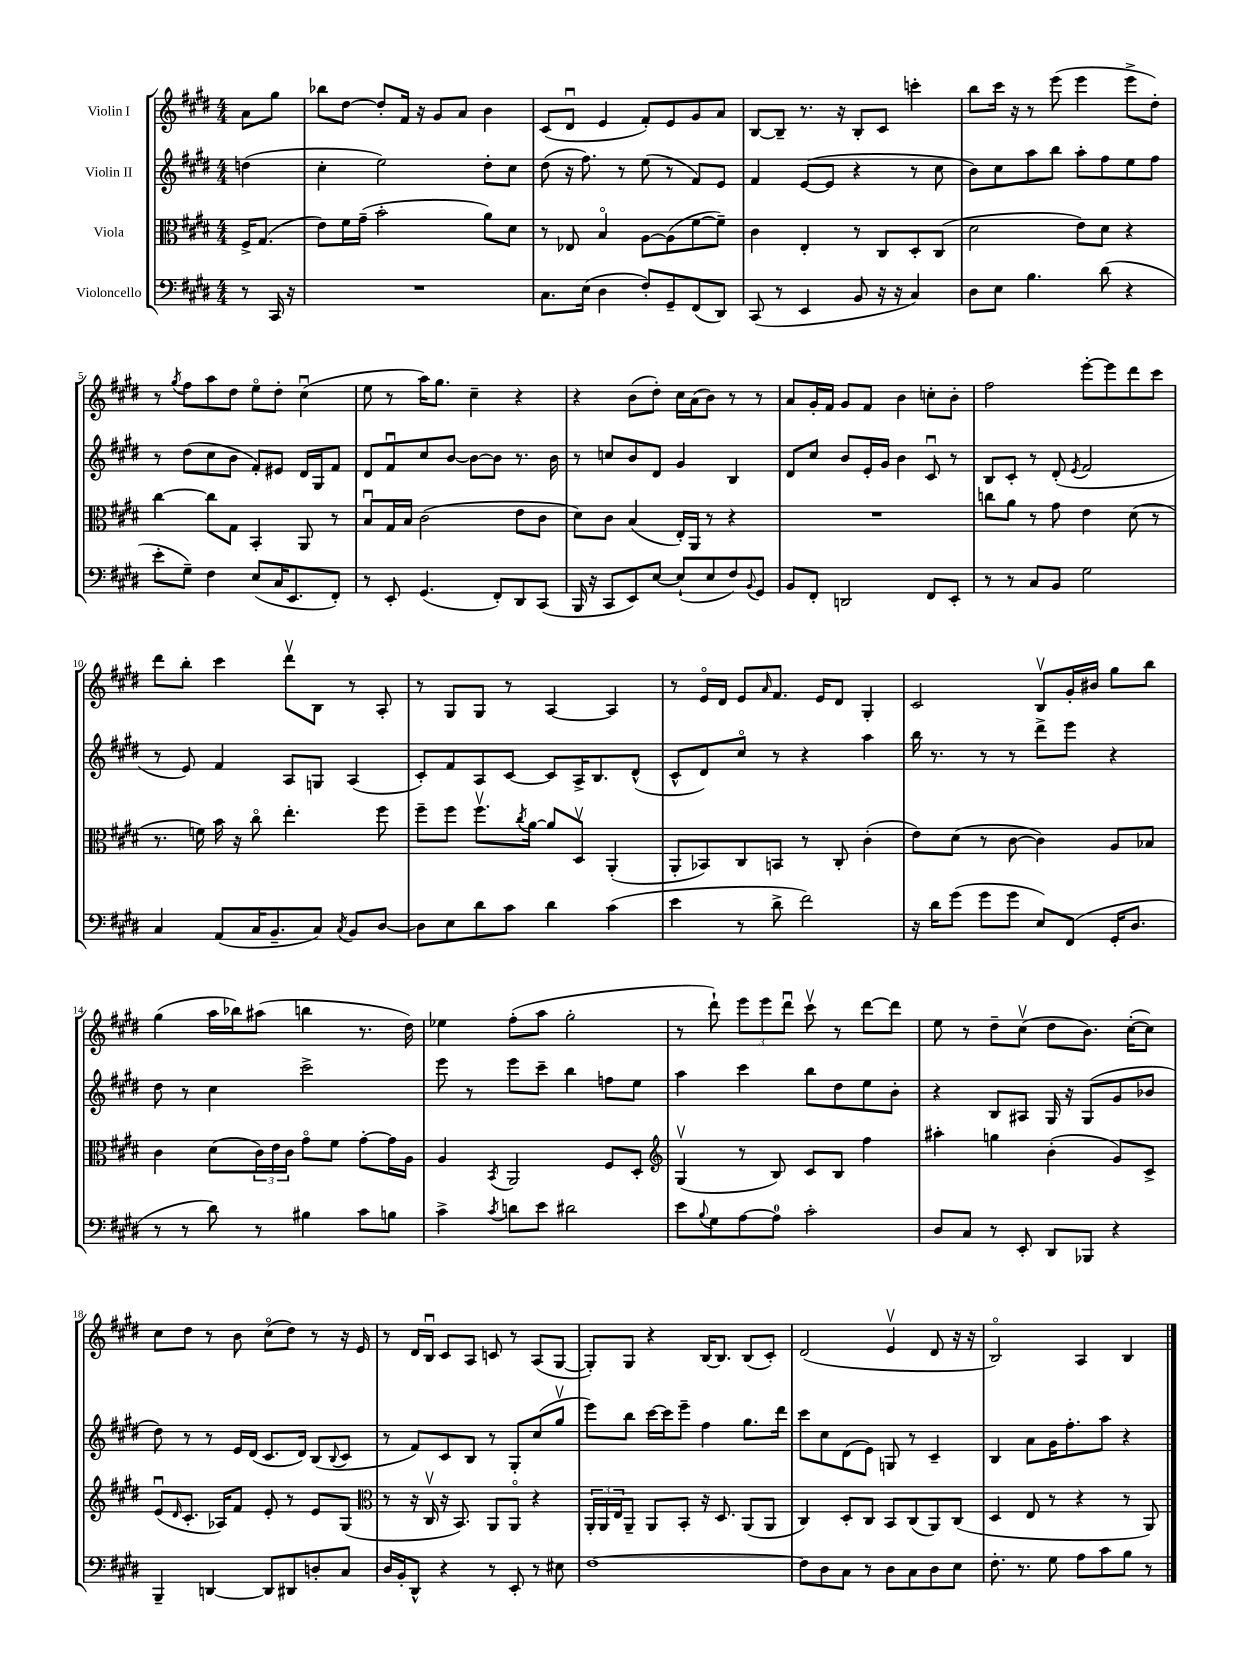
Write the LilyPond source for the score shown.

<<
\new StaffGroup <<
\new Staff = "s0" \with { instrumentName = "Violin I" } {
    \clef treble \key e \major \numericTimeSignature \time 4/4 \partial 4
    a'8 gis''8 |
    bes''8 dis''8~ dis''8-. fis'16 r16 gis'8 a'8 b'4 |
    cis'8( dis'8\downbow e'4 fis'8-.) e'8 gis'8 a'8 |
    b8~ b8-- r8. r16 b8-. cis'8 c'''4-. |
    b''8 cis'''16 r16 r8 e'''8( e'''4 e'''8-> dis''8-.) |
    r8 \acciaccatura { gis''8 } fis''8 a''8 dis''8 e''8\flageolet dis''8-. cis''4\downbow( |
    e''8 r8 a''16) gis''8. cis''4-- r4 |
    r4 b'8( dis''8-.) cis''16 a'16( b'8) r8 r8 |
    a'8 gis'16-. fis'16 gis'8 fis'8 b'4 c''8-. b'8-. |
    fis''2 e'''8~-. e'''8 dis'''8 cis'''8 |
    dis'''8 b''8-. cis'''4 dis'''8\upbow b8 r8 a8-. |
    r8 gis8 gis8 r8 a4~ a4 |
    r8 e'16\flageolet dis'16 e'8 \grace { a'16 } fis'8. e'16 dis'8 gis4-. |
    cis'2 b8\upbow gis'16-. bis'16 gis''8 b''8 |
    gis''4( a''16 bes''16) ais''8( b''4 r8. dis''16) |
    ees''4 fis''8-.( a''8 gis''2-. |
    r8 dis'''8-!) \tuplet 3/2 { e'''8 e'''8 dis'''8\downbow } cis'''8\upbow r8 dis'''8~ dis'''8 |
    e''8 r8 dis''8-- cis''8\upbow( dis''8 b'8.) cis''16~-.( cis''8) |
    cis''8 dis''8 r8 b'8 cis''8\flageolet( dis''8) r8 r16 e'16 |
    r8 dis'16 b16\downbow cis'8 a8 c'8 r8 a8( gis8~ |
    gis8-.) gis8 r4 b16~ b8. b8( cis'8-.) |
    dis'2( e'4\upbow dis'8 r16 r16 |
    b2\flageolet) a4 b4 \bar "|." |
}
\new Staff = "s1" \with { instrumentName = "Violin II" } {
    \clef treble \key e \major \numericTimeSignature \time 4/4 \partial 4
    d''4( |
    cis''4-. e''2) dis''8-. cis''8 |
    dis''8( r16 fis''8.) r8 e''8( r8 fis'8) e'8 |
    fis'4 e'8~( e'8 r4 r8 cis''8 |
    b'8) cis''8 a''8 b''8 a''8-. fis''8 e''8 fis''8 |
    r8 dis''8( cis''8 b'8 fis'8-.) eis'8 dis'16 gis16 fis'8 |
    dis'8 fis'8\downbow cis''8 b'8~ b'8~ b'8 r8. b'16 |
    r8 c''8 b'8 dis'8 gis'4 b4 |
    dis'8 cis''8 b'8 e'16-. gis'16 b'4 cis'8\downbow r8 |
    b8 cis'8-. r8 dis'8-.( \acciaccatura { e'8 } fis'2 |
    r8 e'8) fis'4 a8 g8 a4( |
    cis'8-.) fis'8 a8 cis'8~ cis'8 a16-> b8. dis'8-^( |
    cis'8-^ dis'8) cis''8\flageolet r8 r4 a''4 |
    b''16 r8. r8 r8 dis'''8-> e'''8 r4 |
    dis''8 r8 cis''4 cis'''2-> |
    e'''8 r8 e'''8 cis'''8-- b''4 f''8 e''8 |
    a''4 cis'''4 b''8 dis''8 e''8 b'8-. |
    r4 b8 ais8 gis16 r16 gis8( gis'8 bes'8 |
    dis''8) r8 r8 e'16 dis'16( cis'8. dis'16) b8( \appoggiatura { b8 } cis'8 |
    r8 fis'8) cis'8 b8 r8 gis8-. cis''8( gis''8\upbow |
    e'''8) b''8 cis'''16~ cis'''16 e'''8-- fis''4 gis''8. dis'''16 |
    cis'''8 cis''8 dis'8( e'8) g8 r8 cis'4-- |
    b4 a'8 gis'16 fis''8.-. a''8 r4 \bar "|." |
}
\new Staff = "s2" \with { instrumentName = "Viola" } {
    \clef alto \key e \major \numericTimeSignature \time 4/4 \partial 4
    fis16-> gis8.( |
    e'8) fis'16 gis'16--( b'2-. a'8) dis'8 |
    r8 ees8 b4\flageolet a8~ a8( fis'8~ fis'8--) |
    cis'4 e4-. r8 cis8 dis8-. cis8( |
    dis'2 e'8) dis'8 r4 |
    cis''4~ cis''8 gis8 b,4-. a,8 r8 |
    b8\downbow gis16 b16 cis'2( e'8 cis'8 |
    dis'8) cis'8 b4( e16-.) a,16 r8 r4 |
    R1 |
    c''8 a'8 r8 gis'8 e'4 dis'8( r8 |
    r8. f'16) b'16 r16 cis''8\flageolet e''4.-. fis''8 |
    fis''8-- fis''8 fis''8.\upbow \acciaccatura { cis''8 } a'16~ a'8 dis8\upbow a,4-.( |
    a,8-. bes,8) cis8 b,8 r8 cis8-. cis'4-.( |
    e'8) dis'8( r8 cis'8~ cis'4) a8 bes8 |
    cis'4 dis'8( \tuplet 3/2 { cis'16) e'16 cis'16 } gis'8\flageolet fis'8 gis'8~-. gis'16 a16 |
    a4 \acciaccatura { b,8 } a,2 fis8 dis8-. |
    \clef treble gis4\upbow( r8 b8) cis'8 b8 fis''4 |
    ais''4-. g''4 b'4-.( gis'8) cis'8-> |
    e'8\downbow( \grace { dis'16 } cis'8.-. aes16) fis'8 e'8-. r8 e'8 gis8( |
    \clef alto r8 r16 cis16\upbow r16 b,8.) a,8 a,8\flageolet r4 |
    \tuplet 3/2 { a,16-. a,16 e16 } a,8-- a,8 b,8-. r16 dis8. a,8( a,8 |
    cis4) dis8-. cis8 b,8 cis8( a,8) cis8( |
    dis4 e8 r8 r4 r8 a,8) \bar "|." |
}
\new Staff = "s3" \with { instrumentName = "Violoncello" } {
    \clef bass \key e \major \numericTimeSignature \time 4/4 \partial 4
    r8 cis,16 r16 |
    R1 |
    cis8. e16( dis4 fis8-.) gis,8-- fis,8( dis,8) |
    cis,8( r8 e,4 b,8 r16 r16 cis4) |
    dis8 e8 b4. dis'8( r4 |
    e'8-. gis8--) fis4 e8( cis16 e,8. fis,8-.) |
    r8 e,8-. gis,4.( fis,8-.) dis,8 cis,8( |
    b,,16 r16 cis,8 e,8) e8~ e8-!( e8 fis8) \appoggiatura { b,8 } gis,8 |
    b,8 fis,8-. d,2 fis,8 e,8-. |
    r8 r8 cis8 b,8 gis2 |
    cis4 a,8( cis16 b,8.-- cis8) \acciaccatura { cis8 } b,8 dis8~ |
    dis8 e8 dis'8 cis'8 dis'4 cis'4( |
    e'4 r8 dis'8-> fis'2) |
    r16 dis'16 gis'8( gis'8 gis'8 e8) fis,8( gis,16-. dis8. |
    r8 r8 dis'8) r8 bis4 cis'8 b8 |
    cis'4-> \acciaccatura { cis'8 } d'8 e'8 dis'2 |
    e'8 \appoggiatura { b8 } gis8 a8~ a8-0 cis'2-. |
    dis8 cis8 r8 e,8-. dis,8 bes,,8 r4 |
    b,,4-- d,4~ d,8 dis,8 d8-. cis8 |
    dis16 b,16-. dis,8-^ r4 r8 e,8-. r8 eis8 |
    fis1~ |
    fis8 dis8 cis8 r8 dis8 cis8 dis8 e8 |
    fis8.-. r8. gis8 a8 cis'8 b8 r8 \bar "|." |
}
>>
>>
